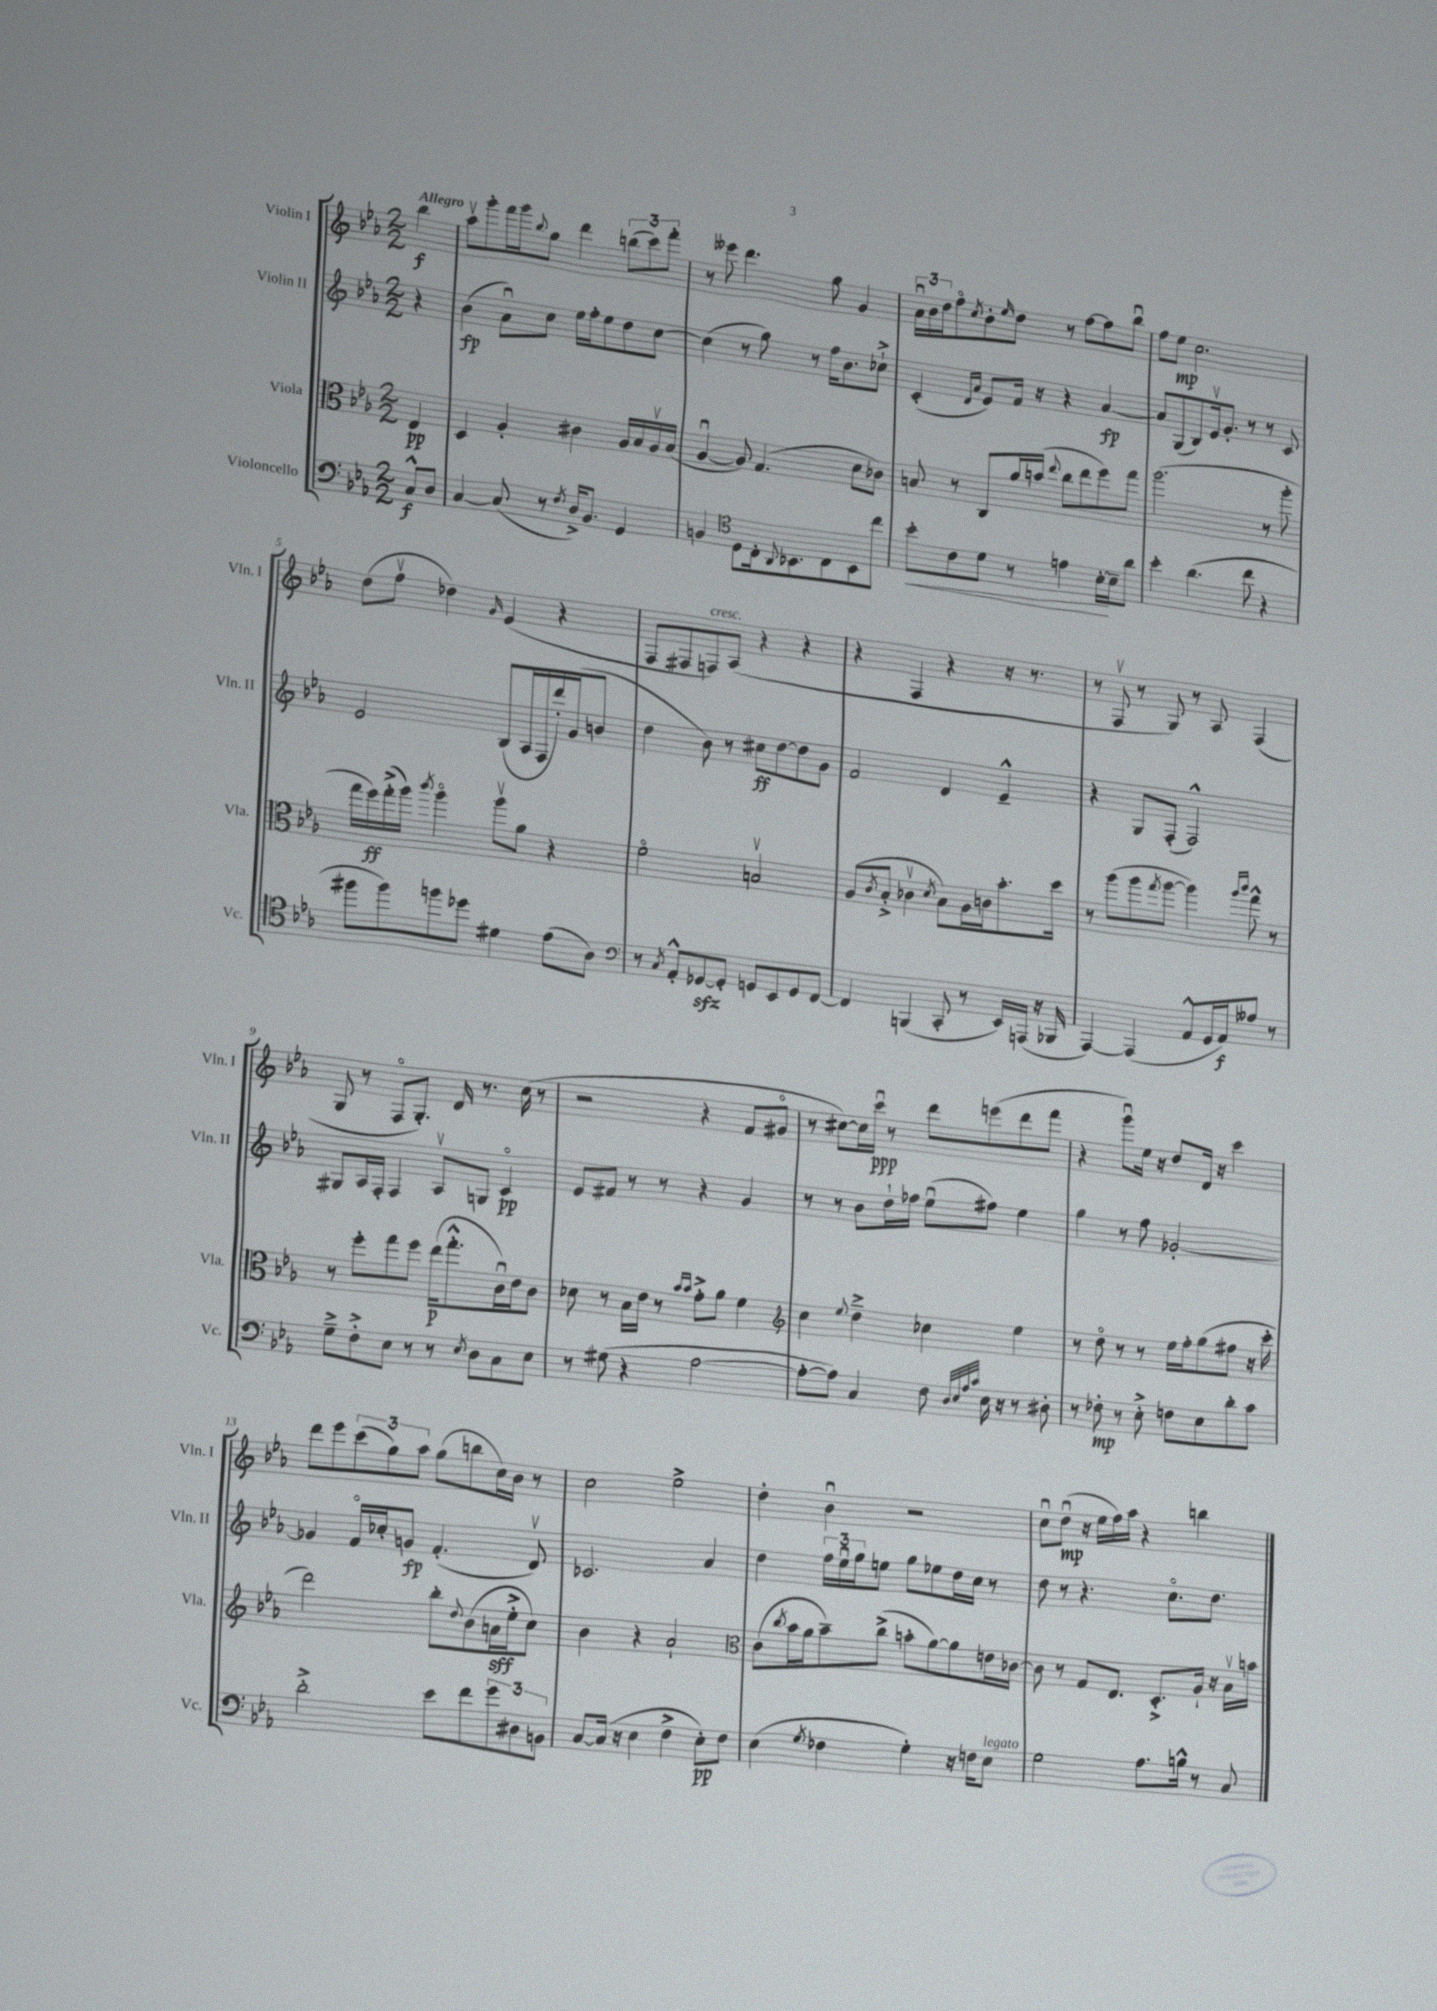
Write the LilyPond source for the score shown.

<<
\new StaffGroup <<
\new Staff = "s0" \with { instrumentName = "Violin I" shortInstrumentName = "Vln. I" } {
    \clef treble \key ees \major \numericTimeSignature \time 2/2 \partial 4 \tempo "Allegro"
    bes''4\f |
    aes''8\upbow g'''8-. f'''16 g'''16 \appoggiatura { bes''8 } g''8 d'''4 \tuplet 3/2 { b''8( c'''8) f'''8-. } |
    r8 eeses'''8 d'''4. g''8 g'4 |
    \tuplet 3/2 { aes'16\downbow bes'16 d''16 } f''8\flageolet \acciaccatura { c''8 } bes'8-. \grace { ees''16 } d''8 r8 f''8~ f''8 bes''8\downbow |
    f''8 ees''8\mp c''2. |
    d''8( f''8\upbow des''4) \grace { g'16 } ees'4( r4 |
    f8 fis8 f8^\markup { \italic "cresc." }) aes8( r4 r4 |
    r4 f4 r4 r16 r8. |
    r8 f8\upbow r8 g8) r8 aes8 f4( |
    g8 r8 f8\flageolet g8.-.) d'16 r8. c''16( r8 |
    r2 r4 f'8 gis'8\flageolet |
    r8 cis''8~) cis''16 c'''16\downbow\ppp r8 d'''8 e'''8( d'''8 f'''8 |
    r4 g'''8\downbow) ees''16 r16 d''8 d'16 r16 c'''4 |
    d'''8 ees'''8 \tuplet 3/2 { c'''8( g''8) aes''8 } g''8( b''8 c''16) bes'16 r8 |
    c''2 ees''2-> |
    d''4-. bes'4\downbow r2 |
    c''8\downbow d''8\downbow\mp( r16 ees''16 f''16) aes''16 r4 b''4 \bar "|." |
}
\new Staff = "s1" \with { instrumentName = "Violin II" shortInstrumentName = "Vln. II" } {
    \clef treble \key ees \major \numericTimeSignature \time 2/2 \partial 4
    r4 |
    bes'4\fp( aes'8\downbow) c''8 ees''16 f''16-. ees''8 d''8 c''8~ |
    c''4( r8 g''8) r8 f''16 bes'8. ces''8-!-> |
    c'4-.( \grace { d'16 aes'16 } ees'8) f'16 r16 r4 aes'4~\fp |
    aes'8 g8( bes8) ees'16\upbow g'8.-. r8 r8 c'8 |
    ees'2 bes8( aes16 f16 d'''16-.) g'16( b'8 |
    d''4 bes'8) r8 cis''8\ff d''8~ d''8 g'8 |
    f'2 d'4 ees'4---^ |
    r4 g8 f8-.( f2-^) |
    gis8 aes16 f16-. f4 aes8\upbow g8 c'4\flageolet\pp |
    ees'8 fis'8 r8 r8 r4 g'4 |
    r8 r8 bes'8 d''16-! fes''16 ees''8\downbow( fis''8) ees''4 |
    g''4 r8 f''8 ges'2~-. |
    ges'4 f'16\flageolet ces''16-. g'8\fp f'4.-.( d'8\upbow) |
    ces'2. aes'4 |
    d''4 \tuplet 3/2 { f''16 ees''16\downbow g''16 } e''8 g''8 ees''8 d''16 c''16 r8 |
    d''8 r8 r4. c''8.\flageolet d''8. \bar "|." |
}
\new Staff = "s2" \with { instrumentName = "Viola" shortInstrumentName = "Vla." } {
    \clef alto \key ees \major \numericTimeSignature \time 2/2 \partial 4
    ees4\pp |
    d4 aes4-. cis'4 aes16 bes16 aes16\upbow bes16( |
    aes4~\downbow aes8) g4.( d'8 ces'8) |
    b8 r8 c8 aes'16 b'16( \appoggiatura { ees''8 } c''8 ees''8 f''8) g''8 |
    aes''2.( r8 aes''8-. |
    g''16 f''16\ff) g''16-.->( aes''16) \acciaccatura { c'''8 } aes''4\flageolet aes''8\upbow aes'8 r4 |
    f'2\flageolet b2\upbow |
    aes8( \acciaccatura { c'8 } bes8-.-> ces'4\upbow \acciaccatura { d'8 } bes8) aes16 c'16 bes'8.-. d''16 |
    r8 aes''8( aes''8 \acciaccatura { g''8 } aes''8~ aes''4) \grace { aes''16 c'''16 } g''8-^ r8 |
    r8 f''8-. g''8 f''8 ees''16\p( g''8.-.-^ c'16\downbow) ees'16 c'8 |
    des'8 r8 bes16 ees'16 r8 \grace { bes'16 bes'16 } g'8-.-> aes'8 f'4 |
    \clef treble c''4 \appoggiatura { ees''8 } d''4---> ces''4 ees''4 |
    r8 d''8\flageolet r8 r8 ees''16 f''16-. g''8( fis''8 r16 c'''16-. |
    d'''2) bes''8-. \appoggiatura { d''8 } bes'8( a'16\sff ees''16-.-> c''8) |
    bes'4 r4 aes'2-! |
    \clef alto c'8( \acciaccatura { c''8 } bes'16 aes'16 bes'8--) c''8->( b'8-. aes'8~) aes'8 e'16 ces'16~ |
    ces'8 r8 g8 ees8. d8.-.-> aes16-! r16 bes16\upbow b'16 \bar "|." |
}
\new Staff = "s3" \with { instrumentName = "Violoncello" shortInstrumentName = "Vc." } {
    \clef bass \key ees \major \numericTimeSignature \time 2/2 \partial 4
    c8-^\f d8 |
    c4~ c8( r8 \acciaccatura { f8 } d16->) bes,8. g,4 |
    b,4 \clef tenor d8 c16-. \appoggiatura { aes,8 } bes,8. c8 bes,8 c''8 |
    bes'8-.\< c'8 d'8 r8 e'4 bes16~-.\! bes16-- aes'8 |
    bes'4-. aes'4.( c''8 r4 |
    fis''8 fis''8) f''8 des''8 dis'4 ees'8( aes8) |
    \clef bass r8 \acciaccatura { c8 } aes,8-.-^ ges,8~\sfz ges,8-. g,8 ees,8 g,8 f,8~ |
    f,4 b,,4( c,8-. r8 ees,16) a,,16( r16 bes,,16 |
    aes,,4~) aes,,4( aes,8-^ g,16 aes,16\f) aeses8 r8 |
    g8---> f8-.-> ees8 r8 r8 \acciaccatura { ees8 } d8 c8 ees8 |
    r8 gis8( r4 aes2~ |
    aes8~-. aes8) c4 f8 \grace { d32 ees32 aes32 c'32 } ees16 r16 r8 dis8-. |
    r8 fes8-.\mp r8 ees8-.-> f8 ees8 d'8-. c'8 |
    d'2-.-> ees'8 f'8 \tuplet 3/2 { g'8 dis8 b,8 } |
    c8~ c16( r16 ees4 f4-> ees8-.\pp) f8 |
    ees4( \acciaccatura { g8 } fes4 g4-.) r16 f16 ees8^\markup { \italic "legato" } |
    g2 aes8. b16-^ r8 c8 \bar "|." |
}
>>
>>
